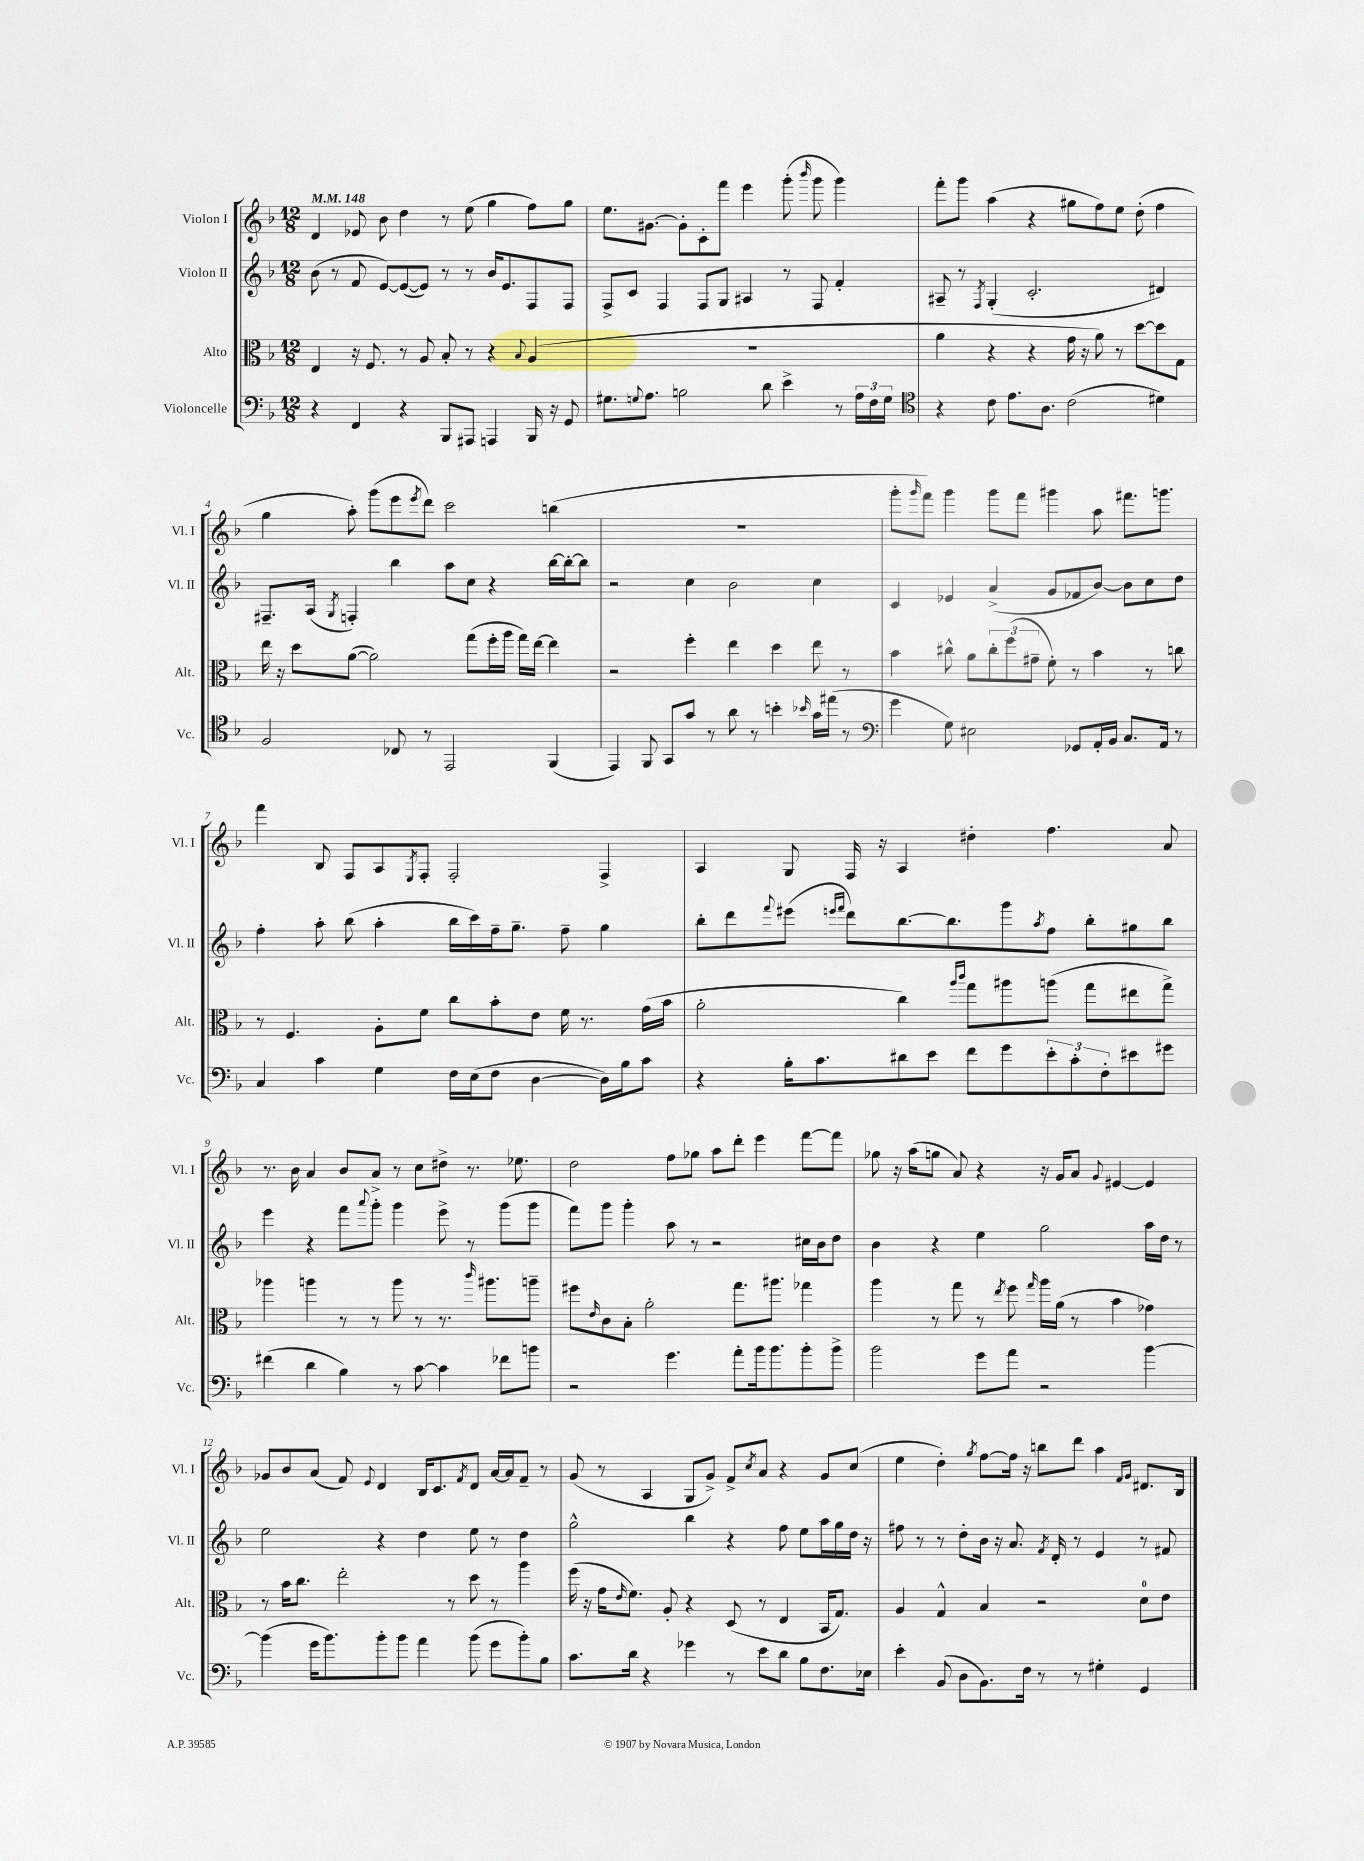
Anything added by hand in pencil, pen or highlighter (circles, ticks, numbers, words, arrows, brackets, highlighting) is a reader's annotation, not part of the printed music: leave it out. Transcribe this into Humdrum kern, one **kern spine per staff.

**kern	**kern	**kern	**kern
*part4	*part3	*part2	*part1
*staff4	*staff3	*staff2	*staff1
*I"Violoncelle	*I"Alto	*I"Violon II	*I"Violon I
*I'Vc.	*I'Alt.	*I'Vl. II	*I'Vl. I
*clefF4	*clefC3	*clefG2	*clefG2
*k[b-]	*k[b-]	*k[b-]	*k[b-]
*M12/8	*M12/8	*M12/8	*M12/8
*MM148	*MM148	*MM148	*MM148
=1	=1	=1	=1
4r	4E/	(8b-\	4d/
.	.	8r	.
4FF/	16r	8f/	8e-X/
.	8.F/	.	.
.	.	[8e/L)	8b-\
4r	8r	(8e/_	4dd\
.	8A/	8e/J])	.
8BBB-/L	8B-'/	8r	8r
8AAA#X/J	8r	8r	(8ee\
4AAAn/	4r	16b-/KL	4gg\
.	.	8.e/	.
.	8qqB-/	.	.
16BBB-/	(4A/	8F/	8ff\L)
16r	.	.	.
8GG/	.	8F/J	8gg\J
=2	=2	=2	=2
8.G#X\L	1.r	8F^/L	8.ee\L
.	.	8c/J	.
8qqGn/	.	.	.
8.A\J	.	.	[8.g#X\J
.	.	4F/	.
2Bn\	.	.	8g#'\L]
.	.	8F/L	8c'\
.	.	8G/J	8fff\J
.	.	4A#X/	4eee\
8d\	.	.	.
4e^\	.	8r	(8ggg'\
.	.	.	16qqbbb-/
.	.	8F/	8ggg\
8r	.	4f'/	4ggg\)
24A\LL	.	.	.
24F\	.	.	.
24G\JJ	.	.	.
=3	=3	=3	=3
*clefC4	*	*	*
4r	4a\	8A#X~/	8fff'\L
.	.	8r	8ggg\J
.	.	8qF/	.
8c\	4r	(4G'/	(4aa\
8.e\L	.	.	.
.	4r	2.c'/	4r
8.A\J	.	.	.
(2c\	16g\	.	8gg#X\L
.	16r	.	.
.	8a\)	.	8ff\)
.	8r	.	8ee\J
.	[8dd\L	.	(8dd'\
4d#X\)	8dd\]	4d#X/)	4ff\
.	8G\J	.	.
!!LO:LB:g=z
=4	=4	=4	=4
2F/	16ee\	8.F#X~/L	4gg\
.	16r	.	.
.	8dd\L	.	.
.	.	(16A/Jk	.
.	.	8qG/	.
.	([8a\J	4Fn'/)	8aa'\)
.	2a\])	.	(8ggg\L
8C-X/	.	4bb-\	8eee\
.	.	.	8qeee/
8r	.	.	8ddd\J)
2EE/	.	8aa\L	2ccc\
.	(8gg\L	8cc\J	.
.	16ff'\L	4r	.
.	16aa\JJ	.	.
.	16gg\LL)	.	.
.	[16ee\JJ	.	.
(4FF/	4ee\]	[16bb-\LL	(4bbn\
.	.	16bb-'\J_	.
.	.	8bb-\J]	.
=5	=5	=5	=5
4EE/)	2r	2r	1.r
8FF/	.	.	.
8GG/L	.	.	.
8g/J	4ff'\	4cc\	.
8r	.	.	.
8a\	4ee\	2b-\	.
8r	.	.	.
4bn'\	4dd\	.	.
16qqb-X/	.	.	.
16g\LL	8ee\	4cc\	.
(16ee#X\JJ	.	.	.
8r	8r	.	.
=6	=6	=6	=6
*clefF4	*	*	*
4g\	4b-\	4c/	8ggg'\L
.	.	.	16qqggg/
.	.	.	8fff\J)
8G\)	8cc#X^^\	4e-X/	4ggg\
2E#X\	8a\L	.	.
.	12cc#'\	(4a^/	8ggg\L
.	(12ff\	.	.
.	.	.	8fff\J
.	12g#X~\J	.	.
.	8f'\)	8g/L	4ggg#X\
8GG-X/L	8r	8f-X/	.
16AA'/L	4b-\	[8b-/J)	8aa\
16BB-/JJ	.	.	.
8.C/L	.	8b-\L]	8.fff#X\L
.	8r	8cc\	.
16AA/Jk	.	.	8.gggn\J
8r	8ccn\	8dd\J	.
!!LO:LB:g=z
=7	=7	=7	=7
4C/	8r	4ff'\	4fff\
.	4.F/	.	.
4c\	.	8aa'\	8B-/
.	.	(8bb-\	8F/L
4G\	8A'\L	4aa'\	8A/
.	.	.	8qE/
.	8f\J	.	8F'/J
16F\LL	8cc\L	16bb-\LL	2F'/
(16E\J	.	16ccc\)	.
8F\J	8b-'\	16ff~\J	.
.	.	8.gg~\J	.
[4D\	8e\J	.	.
.	16f\	8ff~\	.
.	8.r	.	.
16D\LL])	.	4gg\	4F^/
16B-\J	.	.	.
8c\J	(16g\LL	.	.
.	16b-\JJ	.	.
=8	=8	=8	=8
4r	2a'\	8bb-'\L	4A/
.	.	8ddd\	.
.	.	8qqfff/	.
16B-'\KL	.	(8eee#X\J	8G/
8.c\	.	.	.
.	.	16qqeeen/LL	.
.	.	16qqfff/JJ	.
.	.	8ddd\L)	16F/
.	.	.	16r
8d#X\	4cc\)	[8.bb-\	4A/
8e\J	.	.	.
.	.	8.bb-\]	.
.	16qqaa/LL	.	.
.	16qqccc/JJ	.	.
8f\L	8gg\L	.	4dd#X'\
8g\	8aa#X\	8ggg\	.
.	.	8qaa/	.
12e'\	(8aan\J	8ff\J	4.ff\
12c'\	.	.	.
.	8gg\L	8bb-'\L	.
12F'\	.	.	.
8e#X\	8ee#X\	8gg#X\	.
8g#X\J	8gg^\J)	8bb-\J	8a/
!!LO:LB:g=z
=9	=9	=9	=9
(4f#X\	4aa-X\	4eee\	8.r
.	.	.	16b-\
4d\	4aan\	4r	4a/
4B-\)	8r	8fff\L	8b-/L
.	.	8qqaaa/	.
.	8r	8ggg'\J	8a^/J
8r	8aa\	4ggg\	8r
[8c\	8r	.	8cc\L
4c\]	8.r	8eee^\	8dd#X^\J
.	.	8r	8.r
.	16qqccc/	.	.
.	8.aa#X\L	.	.
8f-X\L	.	(8ggg\L	.
.	.	.	8.ee-X\
8bn\J	8aan~\J	8ggg\J	.
=10	=10	=10	=10
2r	8ff#X\L	8fff\L)	2dd\
.	16qqe/	.	.
.	8c\	8ggg\J	.
.	8B-'\J	4ggg'\	.
.	2a'\	.	.
4.g\	.	8aa\	8ff\L
.	.	8r	8gg-X\J
.	.	2r	8aa\L
8a'\L	8.gg\L	.	8ddd'\J
16b-\k	.	.	4eee\
8.b-\	8.aa#X\J	.	.
8b-'\	4gg-X\	16cc#X\LL	[8fff\L
.	.	16b-\J	.
8b-^\J	.	8dd\J	8fff\J]
=11	=11	=11	=11
2b-\	4aa\	4b-\	8gg-X\
.	.	.	16r
.	.	.	(16aa\KL
.	8r	4r	8ggn\J
.	8gg\	.	8a/)
8g\L	8r	4ee\	4r
.	8qee/	.	.
8a\J	8ff\	.	.
.	16qqgg/	.	.
2r	16aa\LL	2gg\	16r
.	(16a\JJ	.	16g/KL
.	8r	.	8a/J
.	.	.	8qqg/
.	4b-\	.	[4e#X/
[4b-\	4g-X\)	16aa\LL	4e#/]
.	.	16dd\JJ	.
.	.	8r	.
!!LO:LB:g=z
=12	=12	=12	=12
(4b-\]	8r	2ee\	8g-X/L
.	16b-\KL	.	8b-/
.	8.cc\J	.	.
16g\KL	.	.	(8a/J
8.b-\)	.	.	.
.	2ee'\	.	8f/)
.	.	.	8qqe/
8b-'\	.	4r	4d/
8b-\J	.	.	.
4a\	.	4dd\	16B-/KL
.	.	.	8.c/
.	8r	.	.
.	.	.	8qf/
(8b-\	8dd\	8ee\	8d/J
8g\L	8r	8r	[16a/LL
.	.	.	16a/J]
8b-'\)	4aa\	4dd\	8f~/J
8B-\J	.	.	8r
=13	=13	=13	=13
8.c\L	(16ff\	2gg^^\	(8g/
.	16r	.	.
.	16g\KL	.	8r
.	16qqe/	.	.
16d\Jk	8.f\J)	.	.
4r	.	.	4A/
.	8A'/	.	.
4g-X\	4r	4bb-\	8G/L
.	.	.	8g^/J)
8r	(8D/	4r	8f^/L
.	.	.	8qcc/
8e\L	8r	.	8a/J
8d\J	4E/	8ff\	4r
8B-\L	.	8ee\L	.
8.F\	16BB-/KL	16aa\L	8g/L
.	8.G/J)	16gg\	.
.	.	16dd\JJ	(8cc/J
16E-X\Jk	.	16r	.
=14	=14	=14	=14
4e'\	4A/	8ff#X\	4ee\
.	.	8r	.
(8BB-/	4G^^/	8r	4dd'\)
8D\L	.	8dd'\L	.
.	.	.	8qgg/
8.BB-\)	4B-/	16b-\Jk	[8ff\L
.	.	16r	.
.	.	8.a/	16ff\Jk]
16F\Jk	.	.	16r
8r	2r	.	8bbn\L
.	.	8qf/	.
.	.	16d'/	.
8r	.	8r	8ddd\J
4G#X'\	.	4e/	4aa\
.	.	.	16qqf/LL
.	.	.	16qqg/JJ
4GG/	8d\L	8r	8.d#X/L
.	8e\J	8f#X/	.
.	.	.	16B-/Jk
==	==	==	==
*-	*-	*-	*-
